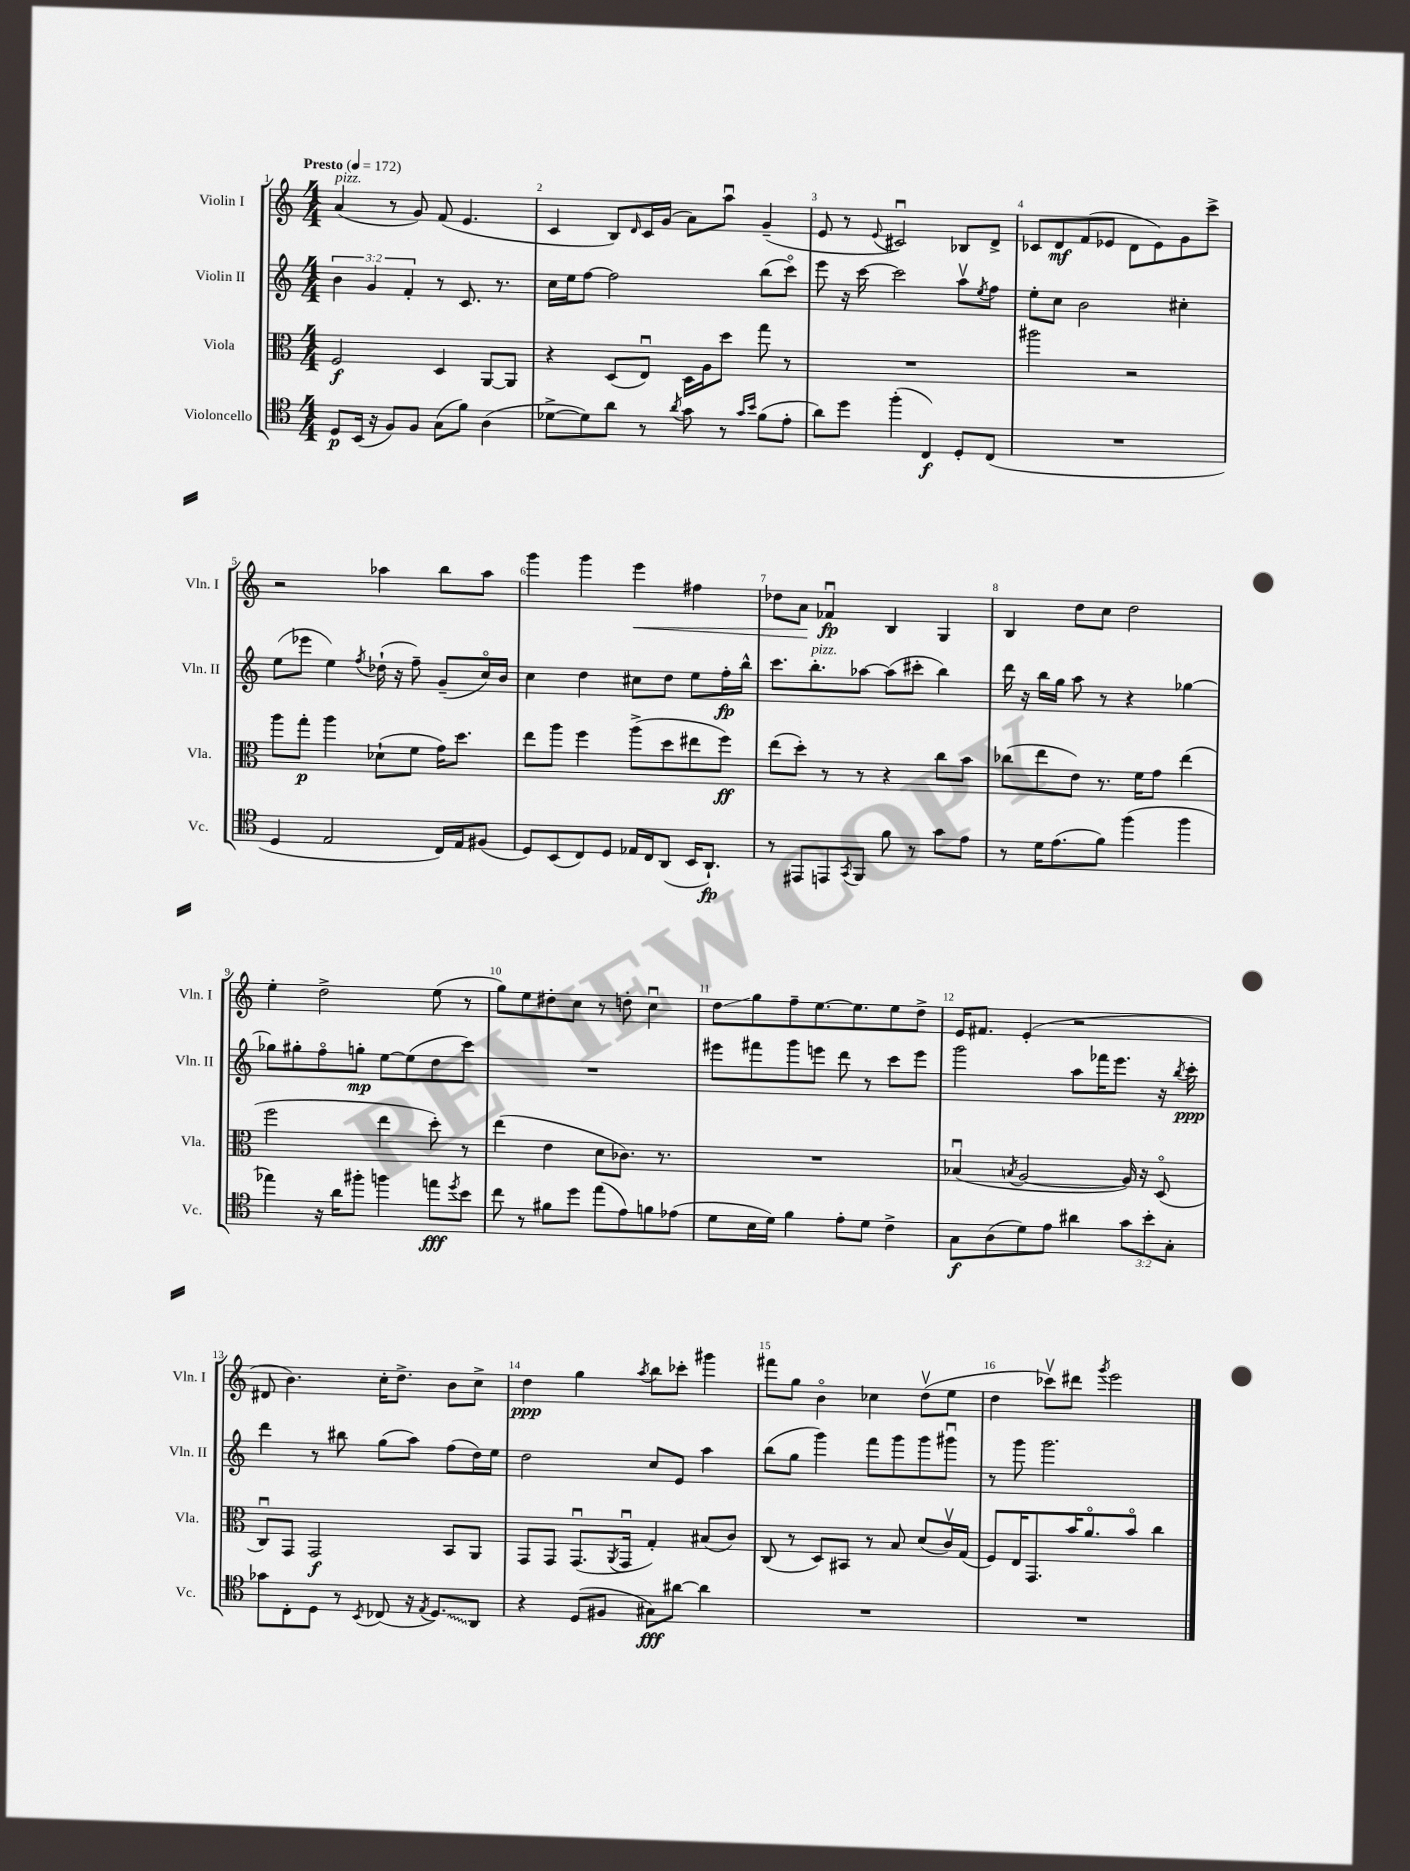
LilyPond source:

<<
\new StaffGroup <<
\new Staff = "s0" \with { instrumentName = "Violin I" shortInstrumentName = "Vln. I" } {
    \clef treble \key c \major \numericTimeSignature \time 4/4 \tempo "Presto" 4 = 172
    a'4^\markup { \italic "pizz." }( r8 g'8) f'8( e'4. |
    c'4 b8) \grace { d'16 } c'16 g'16( a'8) a''8\downbow g'4--( |
    e'8 r8 \appoggiatura { e'8 } cis'2\downbow) bes8 d'8-> |
    ces'8 d'8\mf f'8( ees'8 d'8 ees'8) g'8 c'''8-> |
    r2 aes''4 b''8 aes''8 |
    g'''4 g'''4 e'''4\< fis''4 |
    des''8 a'8\! fes'4\downbow\fp b4 g4 |
    b4 d''8 c''8 d''2 |
    e''4-. d''2-> e''8( r8 |
    g''8) e''8 dis''8-. c''8 r8 d''8-. c''4\downbow |
    d''8\glissando g''8 f''8-- e''8.~ e''8. e''8 d''8-> |
    e'16 fis'8. e'4-.( r2 |
    dis'8 b'4.) c''16-. d''8.-> b'8 c''8-> |
    d''4\ppp g''4 \acciaccatura { a''8 } b''8 ces'''8-. gis'''4 |
    fis'''8 g''8 b'4\flageolet ces''4 d''8\upbow( e''8 |
    d''4 ces'''8\upbow) dis'''8 \acciaccatura { g'''8 } e'''2 \bar "|." |
}
\new Staff = "s1" \with { instrumentName = "Violin II" shortInstrumentName = "Vln. II" } {
    \clef treble \key c \major \numericTimeSignature \time 4/4 \override Staff.TupletNumber.text = #tuplet-number::calc-fraction-text
    \tuplet 3/2 { b'4 g'4 f'4-. } r8 c'8. r8. |
    c''16 e''16 f''8~ f''2 b''8( c'''8\flageolet) |
    e'''8 r16 c'''16~ c'''2 a''8\upbow \acciaccatura { e''8 } f''8 |
    e''8-. c''8 b'2 cis''4-. |
    e''8( ees'''8 e''4) \acciaccatura { f''8 } des''16-!( r16 f''8--) g'8--( c''16\flageolet) b'16 |
    c''4 d''4 cis''8 d''8 e''8 f''16-.\fp b''16-^ |
    c'''8. b''8.-.^\markup { \italic "pizz." } aes''8~ aes''8( cis'''8-. b''4) |
    d'''16 r16 b''16 g''16 a''8 r8 r4 ges''4~ |
    ges''8 gis''8-. f''8\flageolet g''8-.\mp e''8~ e''8( d''8 c'''8) |
    R1 |
    eis'''8 fis'''8 g'''8 e'''8 d'''8 r8 c'''8 e'''8 |
    g'''2 a''8 fes'''16 e'''8. r16 \acciaccatura { b''8 } c'''16-.\ppp |
    d'''4 r8 bis''8 g''8( a''8) f''8( d''16) e''16 |
    d''2 c''8 e'8 a''4 |
    b''8( g''8 g'''4) f'''8 g'''8 g'''8 gis'''8\downbow |
    r8 g'''8 g'''2. \bar "|." |
}
\new Staff = "s2" \with { instrumentName = "Viola" shortInstrumentName = "Vla." } {
    \clef alto \key c \major \numericTimeSignature \time 4/4
    f2\f d4 a,8~ a,8 |
    r4 d8( e8\downbow) d16 a16 d''8 g''8 r8 |
    R1 |
    ais''2 r2 |
    a''8 g''8-.\p a''4 des'8-!( f'8 g'16) d''8. |
    e''8 a''8 f''4 a''8->( d''8 eis''8 f''8\ff) |
    e''8( d''8-.) r8 r8 r4 c''8 b'8 |
    ces''8( e''8 e'8) r8. f'16 g'8 e''4( |
    f''2 e''4 d''8-.) r8 |
    e''4( e'4 d'8 ces'8.) r8. |
    R1 |
    bes4\downbow( \acciaccatura { b8 } a2~ a16) r16 d8\flageolet( |
    c8\downbow) g,8 g,2\f b,8 a,8 |
    g,8 g,8 g,8.\downbow( \acciaccatura { a,8 } g,16\downbow g4-.) bis8( c'8) |
    c8( r8 d8) bis,8 r8 b8 d'8( c'16\upbow) g16( |
    f8) e16 g,8. b'16 a'8.\flageolet b'8\flageolet c''4 \bar "|." |
}
\new Staff = "s3" \with { instrumentName = "Violoncello" shortInstrumentName = "Vc." } {
    \clef tenor \key c \major \numericTimeSignature \time 4/4 \override Staff.TupletNumber.text = #tuplet-number::calc-fraction-text
    d8\p b,16( r16 f8) f8 g8( f'8) a4( |
    des'8~-> des'8) a'8 r8 \acciaccatura { a'8 } g'8 r8 \grace { g'16 b'16 } f'8( e'8-. |
    a'8) d''8 f''4-.( c4\f) d8-. c8( |
    R1 |
    d4 e2 c16) e16 fis8( |
    d8) b,8( c8) d8 ees16 c16 a,8( b,16 a,8.-!\fp) |
    r8 eis,8 e,8 \acciaccatura { g,8 } f,8 f'8 r8 g'8 e'8 |
    r8 d'16 e'8.( f'8) f''4( f''4 |
    ees''4) r16 a'16 fis''8-. f''4 e''8\fff \acciaccatura { d''8 } b'8 |
    c''8 r8 fis'8 d''8 e''8( e'8) f'8 ees'8( |
    d'8 b16 d'16) f'4 e'8-. d'8 c'4-> |
    g8\f a8( d'8) e'8 ais'4 \tuplet 3/2 { g'8 b'8-. g8-. } |
    ges'8 c8-. d8 r8 \acciaccatura { b,8 } ces8( r16 \acciaccatura { e8 } \once \override Glissando.style = #'zigzag d8.\glissando) a,8 |
    r4 d8( fis8 gis8\fff) ais'8~ ais'4 |
    R1 |
    R1 \bar "|." |
}
>>
>>
\layout { \context { \Score \override BarNumber.break-visibility = ##(#f #t #t) barNumberVisibility = #all-bar-numbers-visible } }
